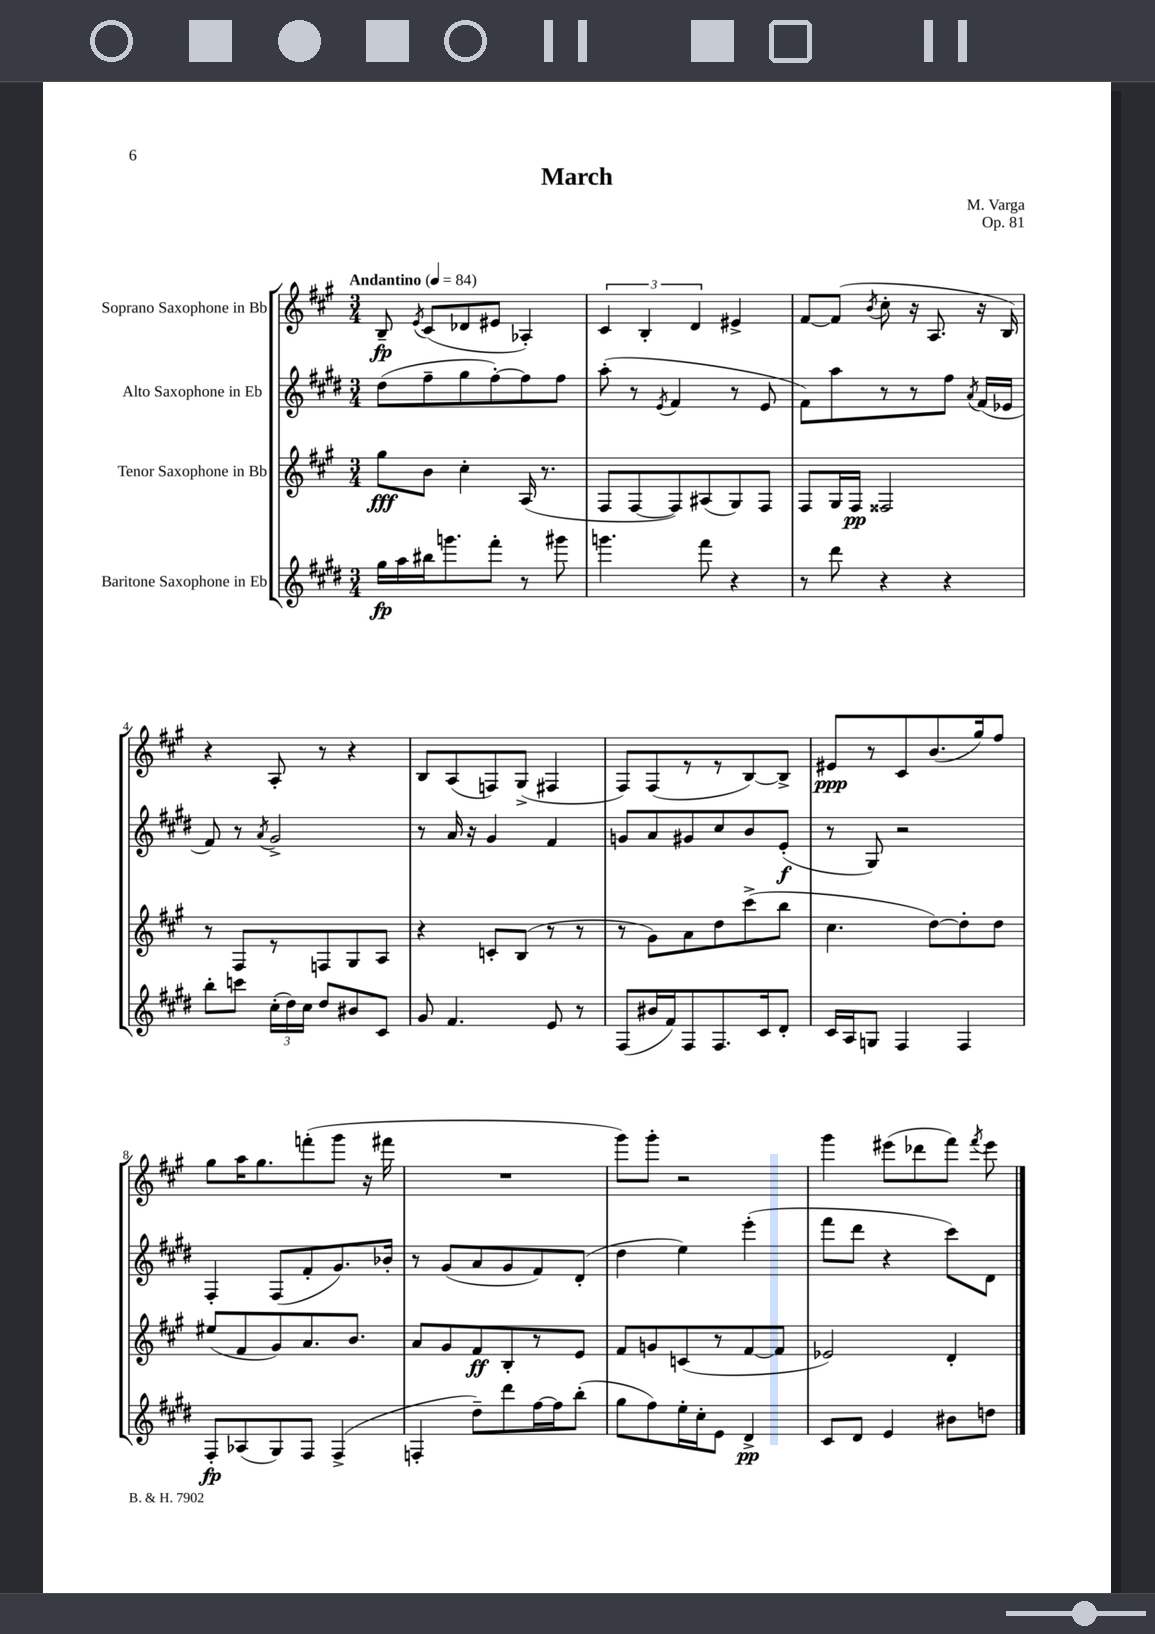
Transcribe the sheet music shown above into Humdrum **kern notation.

**kern	**dynam	**kern	**dynam	**kern	**dynam	**kern	**dynam
*part4	*part4	*part3	*part3	*part2	*part2	*part1	*part1
*staff4	*staff4	*staff3	*staff3	*staff2	*staff2	*staff1	*staff1
*I"Baritone Saxophone in Eb	*	*I"Tenor Saxophone in Bb	*	*I"Alto Saxophone in Eb	*	*I"Soprano Saxophone in Bb	*
*clefG2	*	*clefG2	*	*clefG2	*	*clefG2	*
*k[f#c#g#d#]	*	*k[f#c#g#]	*	*k[f#c#g#d#]	*	*k[f#c#g#]	*
*M3/4	*	*M3/4	*	*M3/4	*	*M3/4	*
*MM84	*	*MM84	*	*MM84	*	*MM84	*
=1	=1	=1	=1	=1	=1	=1	=1
!	!	!	!	!	!	!LO:TX:a:B:t=Andantino	!
16gg#\LL	fp	8gg#\L	fff	(8dd#\L	.	8B~/	fp
16aa\	.	.	.	.	.	.	.
.	.	.	.	.	.	8qe/	.
16bb#X\J	.	8b\J	.	8ff#~\	.	(8c#/L	.
8.gggn\	.	.	.	.	.	.	.
.	.	4cc#'\	.	8gg#\	.	8d-X/	.
8fff#'\J	.	.	.	[8ff#'\)	.	8e#X/J	.
8r	.	(16A/	.	8ff#\]	.	4A-X'/)	.
.	.	8.r	.	.	.	.	.
8ggg#X\	.	.	.	8ff#\J	.	.	.
=2	=2	=2	=2	=2	=2	=2	=2
4.gggn\	.	8F#/L	.	(8aa'\	.	6c#/	.
.	.	[8F#/	.	8r	.	.	.
.	.	.	.	.	.	6B'/	.
.	.	.	.	8qe/	.	.	.
.	.	8F#/])	.	4f#/	.	.	.
.	.	.	.	.	.	6d/	.
8fff#\	.	(8A#X/	.	.	.	.	.
4r	.	8G#/)	.	8r	.	4e#X^/	.
.	.	8F#/J	.	8e/	.	.	.
=3	=3	=3	=3	=3	=3	=3	=3
8r	.	8F#/L	.	8f#\L)	.	[8f#/L	.
8ddd#\	.	16G#/L	.	8aa\	.	(8f#/J]	.
.	.	16F#/JJ	pp	.	.	.	.
.	.	.	.	.	.	8qb/	.
4r	.	2F##X/	.	8r	.	8cc#'\	.
.	.	.	.	8r	.	16r	.
.	.	.	.	.	.	8.A/	.
4r	.	.	.	8ff#\J	.	.	.
.	.	.	.	8qa/	.	.	.
.	.	.	.	(16f#/LL	.	16r	.
.	.	.	.	16e-X/JJ	.	16B/)	.
!!LO:LB:g=z
=4	=4	=4	=4	=4	=4	=4	=4
8bb'\L	.	8r	.	8f#/)	.	4r	.
8cccn\J	.	8F#/L	.	8r	.	.	.
.	.	.	.	8qa/	.	.	.
(24cc#'\LL	.	8r	.	2g#^/	.	8A'/	.
24dd#\)	.	.	.	.	.	.	.
24cc#\JJ	.	.	.	.	.	.	.
8dd#/L	.	8Fn/	.	.	.	8r	.
8b#X/	.	8G#/	.	.	.	4r	.
8c#/J	.	8A/J	.	.	.	.	.
=5	=5	=5	=5	=5	=5	=5	=5
8g#/	.	4r	.	8r	.	8B/L	.
4.f#/	.	.	.	16a/	.	(8A/	.
.	.	.	.	16r	.	.	.
.	.	8cn'/L	.	4g#/	.	8Fn/)	.
.	.	(8B/J	.	.	.	(8G#^/J	.
8e/	.	8r	.	4f#/	.	4F#X/	.
8r	.	8r	.	.	.	.	.
=6	=6	=6	=6	=6	=6	=6	=6
(8F#/L	.	8r	.	8gn/L	.	8F#/L)	.
16b#X/L	.	8g#\L)	.	8a/	.	(8F#/	.
16f#/J)	.	.	.	.	.	.	.
8F#/	.	8a\	.	8g#X/	.	8r	.
8.F#/	.	8dd\	.	8cc#/	.	8r	.
.	.	(8ccc#^\	.	8b/	.	[8B/)	.
16c#/k	.	.	.	.	.	.	.
8d#'/J	.	8bb\J	.	(8e'/J	f	8B^/J]	.
=7	=7	=7	=7	=7	=7	=7	=7
16c#/LL	.	4.cc#\	.	8r	.	8e#X/L	ppp
16A/J	.	.	.	.	.	.	.
8Gn/J	.	.	.	8G#/)	.	8r	.
4F#/	.	.	.	2r	.	8c#/	.
.	.	[8dd\L)	.	.	.	(8.b/	.
4F#/	.	8dd'\]	.	.	.	.	.
.	.	.	.	.	.	16gg#/k)	.
.	.	8dd\J	.	.	.	8ff#/J	.
!!LO:LB:g=z
=8	=8	=8	=8	=8	=8	=8	=8
8F#'/L	fp	(8ee#X/L	.	4F#'/	.	8gg#\L	.
(8A-X/	.	8f#/	.	.	.	16aa\K	.
.	.	.	.	.	.	8.gg#\	.
8G#/)	.	8g#/)	.	(8F#/L	.	.	.
8F#/J	.	8.a/	.	8f#'/	.	(8fffn'\	.
(4F#^/	.	.	.	8.g#/)	.	8ggg#\J	.
.	.	8.b/J	.	.	.	.	.
.	.	.	.	.	.	16r	.
.	.	.	.	16b-X'/Jk	.	16fff#X\	.
=9	=9	=9	=9	=9	=9	=9	=9
4Fn'/	.	8a/L	.	8r	.	2.r	.
.	.	8g#/	.	(8g#/L	.	.	.
8dd#~\L)	.	8f#/	ff	8a/	.	.	.
8ddd#\	.	8B'/	.	8g#/	.	.	.
[16ff#\L	.	8r	.	8f#/)	.	.	.
16ff#\J]	.	.	.	.	.	.	.
(8bb'\J	.	8e/J	.	(8d#'/J	.	.	.
=10	=10	=10	=10	=10	=10	=10	=10
8gg#\L	.	8f#/L	.	4dd#\	.	8ggg#\L)	.
8ff#\)	.	8gn/	.	.	.	8ggg#'\J	.
16ee'\L	.	(8cn/	.	4ee\)	.	2r	.
16cc#'\J	.	.	.	.	.	.	.
8e\J	.	8r	.	.	.	.	.
4d#^/	pp	[8f#/	.	(4eee'\	.	.	.
.	.	8f#/J]	.	.	.	.	.
=11	=11	=11	=11	=11	=11	=11	=11
8c#/L	.	2e-X/)	.	8fff#\L	.	4ggg#\	.
8d#/J	.	.	.	8ddd#\J	.	.	.
4e/	.	.	.	4r	.	(8eee#X\L	.
.	.	.	.	.	.	8ddd-X\	.
8b#X\L	.	4d'/	.	8ccc#\L)	.	8fff#\J)	.
.	.	.	.	.	.	8qfff#/	.
8ddn\J	.	.	.	8d#\J	.	8eee#\	.
==	==	==	==	==	==	==	==
*-	*-	*-	*-	*-	*-	*-	*-
